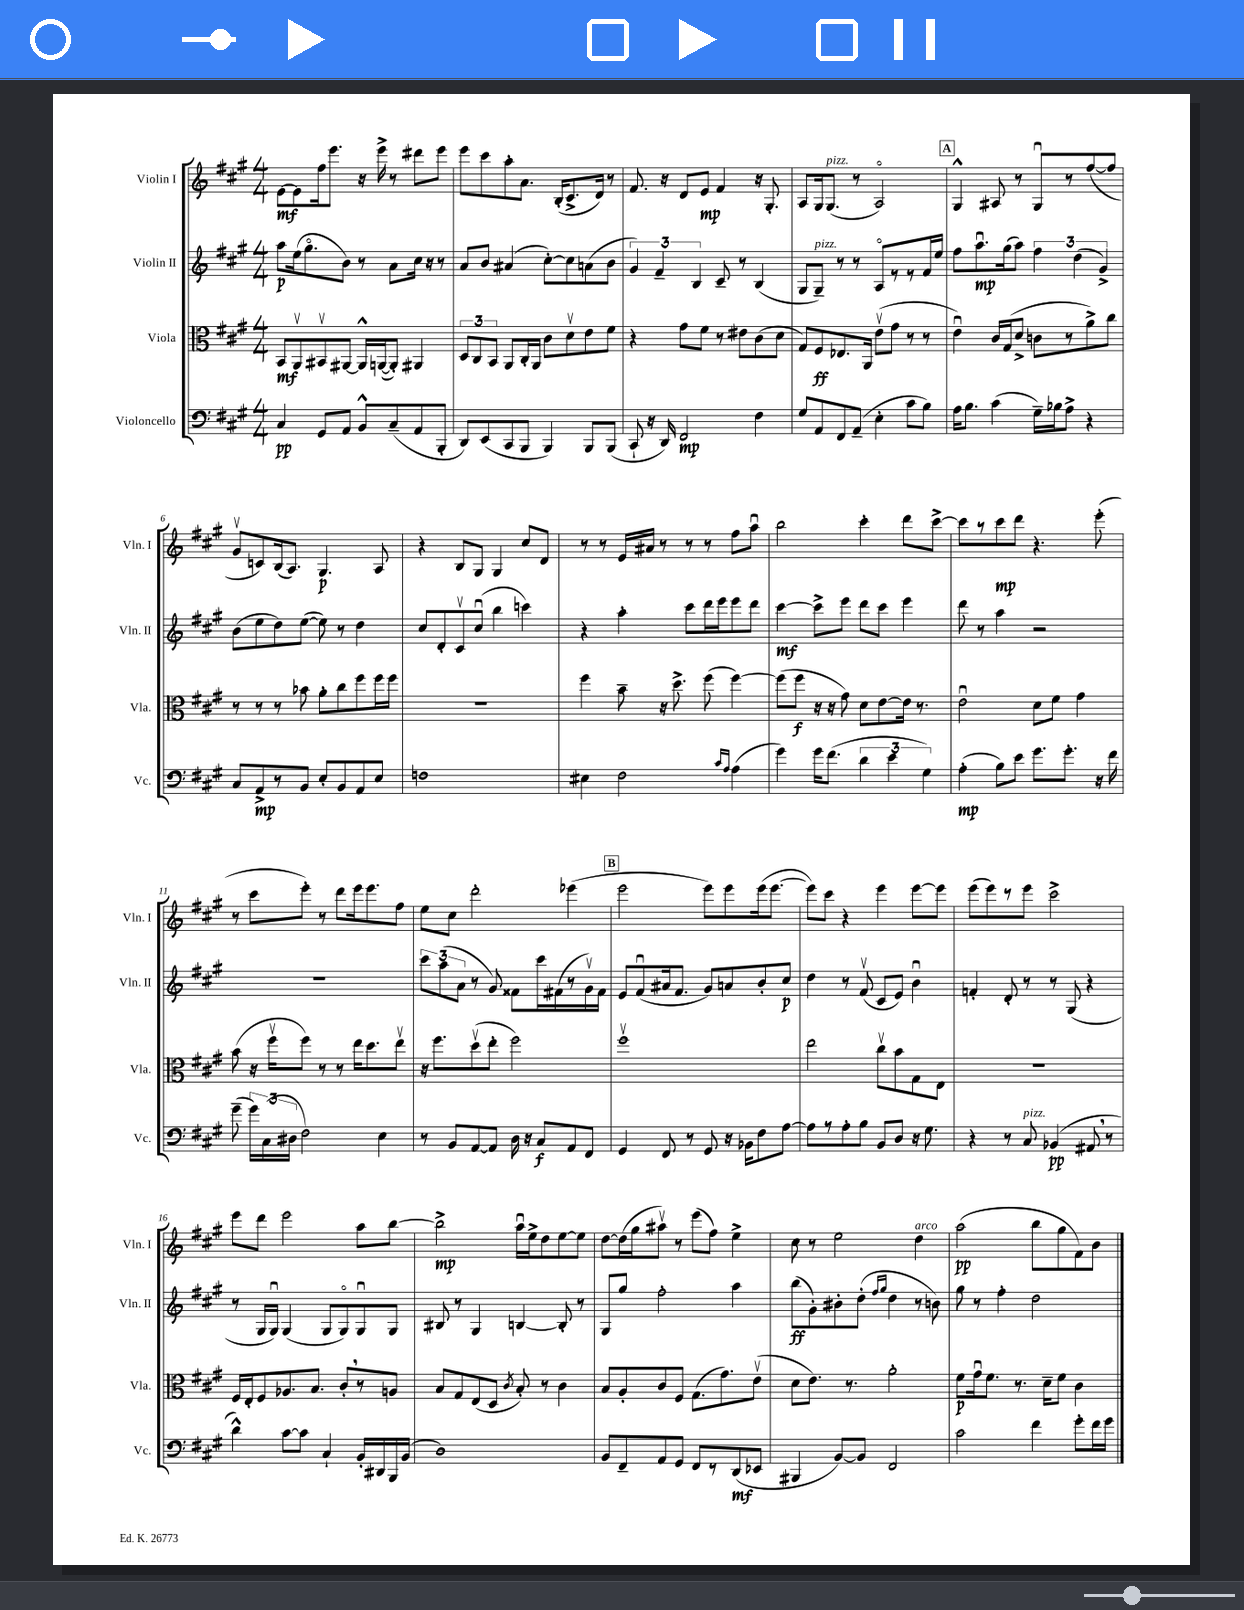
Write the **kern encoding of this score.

**kern	**kern	**kern	**kern
*staff4	*staff3	*staff2	*staff1
*clefF4	*clefC3	*clefG2	*clefG2
*k[f#c#g#]	*k[f#c#g#]	*k[f#c#g#]	*k[f#c#g#]
*M4/4	*M4/4	*M4/4	*M4/4
4C#	8BB	8aa	[8e
.	8AAv	(16ee	8e]
.	.	8.gg#o	.
8GG#	8BB#v	.	16ff#
.	.	.	8.eee
8AA	[8AA#	8b)	.
8BB^^	16AA#^^]	8r	16r
.	([16AA	.	16eee^
(8C#~	8AA'])	8a	8r
8AA	4AA#	16cc#	8ddd#
.	.	16r	.
8BBB'	.	8r	8eee
=	=	=	=
8DD)	12D	8a	8eee
.	12C#	.	.
(8EE	.	8b	8ccc#
.	12BB	.	.
8CC#	8AA	(4a#	8aa'
8BBB	16C#'	.	8.a
.	16AA	.	.
4BBB)	8c#	[8cc#')	.
.	.	.	(16B'
.	8dv	8cc#]	8.c#^
8BBB	8e	(8a	.
.	.	.	16d)
(8BBB	8f#	8b	8r
=	=	=	=
8CC#`	4r	6g#)	8.f#
16r	.	.	.
.	.	6f#~	.
16DD)	.	.	16r
2FF#	8g#	.	8d
.	.	6B	.
.	8f#	.	8e
.	8r	8c#~	4f#
.	8e#	8r	.
4F#	(8c#	(4B	16r
.	.	.	8.G#'
.	8d	.	.
=	=	=	=
8G#	8G#)	8G#	8A
8AA	8F#	8G#~)	16G#
.	.	.	(8.G#
8FF#	8.E-	8r	.
(8AA~	.	8r	8r
.	16AA	.	.
4E'	(8ev	8Ao	2Ao)
.	8g#	8r	.
8c#	8r	8r	.
8B)	8r	16f#	.
.	.	16ee	.
=	=	=	=
16A	4eu)	8ff#	4G#^^
8.B	.	.	.
.	.	8.aau	.
(4c#	16c#	.	8A#
.	(16G#	(16gg#	.
.	8d^	8aa)	8r
16G#~)	8c	6ff#	8G#u
16B-	.	.	.
8A^	8r	.	8r
.	.	(6dd	.
4r	8a^)	.	([8ff#
.	.	6g#^)	.
.	8cc#	.	8ff#]
=	=	=	=
8C#	8r	(8b	8g#v
8AA^	8r	8ee	8c)
8r	8r	8dd)	(16B
.	.	.	8.A)
8BB	8b-	([8ee	.
8E'	8a'	8ee])	4.G#
8BB	8cc#	8r	.
8AA	8ff#	4dd	.
8E	16ff#	.	8A
.	16ff#	.	.
=	=	=	=
1F	1r	8cc#	4r
.	.	8d'	.
.	.	8c#v	8B
.	.	(8cc#u	8G#
.	.	4bb	4G#
.	.	4ccc)	8cc#
.	.	.	8d
=	=	=	=
4E#	4ff#	4r	8r
.	.	.	8r
2F#	8b~	4aa'	16e
.	.	.	16a#
.	16r	.	8r
.	8.dd^	.	.
.	.	8ccc#	8r
.	(8ff#	16ddd	8r
.	.	16eee	.
16qqc#	.	.	.
16qqA	.	.	.
(4A	[4ff#)	8eee	8ff#
.	.	8ddd	8aau
=	=	=	=
4g#)	(8ff#]	[4ccc#	2bb
.	8ff#	.	.
16g#	16r	8ccc#^]	.
(8.f#	16r	.	.
.	8g#)	8eee	.
6d	8d	8ddd	4ccc#'
.	[8e	8ccc#	.
6e	.	.	.
.	16e]	4eee	8ddd
.	8.r	.	.
6G#)	.	.	.
.	.	.	[8ccc#^
=	=	=	=
(4A'	2eu	8ddd	8ccc#]
.	.	8r	8r
8B)	.	4aa	8ccc#
8e	.	.	8ddd
8.g#	8d	2r	4.r
.	8f#	.	.
8.g#'	.	.	.
.	4g#	.	.
16r	.	.	(8eee'
16f#	.	.	.
=	=	=	=
(8g#~	(8b	1r	8r
24g#)	16r	.	8ccc#
(24C#	.	.	.
.	16ff#v	.	.
24D#	.	.	.
2F#)	8ff#)	.	8eee')
.	8r	.	8r
.	8r	.	8ddd
.	16ee	.	16eee
.	8.dd	.	8.eee
4E	.	.	.
.	8eev	.	8ff#
=	=	=	=
8r	16r	12ccc#	8ee
.	8.ff#	.	.
.	.	(12aa	.
8BB	.	.	8cc#
.	.	12a	.
[8AA	(8ddv	8r	2ddd'
8AA]	8ee'	8g#)	.
16D	2ff#)	8f##	.
16r	.	.	.
8C#	.	16ccc#	.
.	.	(16f#	.
8AA	.	8r	(4eee-
8FF#	.	16g#v)	.
.	.	16f#	.
=	=	=	=
4GG#	1ff#v	8e	2eee
.	.	(8f#u	.
8FF#	.	16a#	.
.	.	8.f#	.
8r	.	.	.
8GG#	.	8g#)	8eee)
16r	.	8a	8eee
16BB-	.	.	.
8F#	.	8b'	(16eee
.	.	.	[8.eee
[8A	.	8cc#	.
=	=	=	=
8A]	2ee	4dd	8eee])
8r	.	.	8ccc#
8A'	.	8r	4r
8B	.	(8f#v	.
8BB	8cc#v	8c#	4eee
8D	8b	8e)	.
16r	8G#	4bu	[8eee
8.G#	.	.	.
.	8E	.	8eee]
=	=	=	=
4r	1r	4f'	(8eee
.	.	.	8eee)
8r	.	8d'	8r
8C#	.	8r	8eee
(4BB-	.	8r	2ccc#^
.	.	(8G#	.
8AA#	.	4r	.
8r	.	.	.
=	=	=	=
4d^^)	16F#	8r	8eee
.	16E'	.	.
.	8F#	16G#	8ddd
.	.	16G#u)	.
[8c#	8.A-	(4G#	2eee
8c#]	.	.	.
.	8.B	.	.
4C#`	.	8G#	.
.	8c#'	8G#o)	.
16BB'	8r	8G#u	8aa
16DD#	.	.	.
16BBB	8A	8G#	[8bb
(16BB	.	.	.
=	=	=	=
1D)	8B	8B#	2bb^]
.	8G#	8r	.
.	(8E	4G#	.
.	8D	.	.
.	8qc#	.	.
.	8B')	[4B	16aau
.	.	.	16ee^
.	8r	.	8dd
.	4c#	8B']	[8ee
.	.	8r	8ee]
=	=	=	=
8BB	8B	8G#	[8dd
8FF#~	8A'	8gg#	(16dd]
.	.	.	16gg#
8AA	8c#	2ff#'	8aa#v)
8GG#	8F#	.	8r
8FF#	(8.G#	.	(8eee
8r	.	.	8ff#)
.	8.g#)	.	.
(8DD	.	4aa	4ee^
8EE-	(8ev	.	.
=	=	=	=
4BBB#	8d	(8bb	8cc#
.	8.e)	8g#')	8r
[8BB)	.	8b#'	2ee
.	8.r	.	.
8BB]	.	(8dd'	.
.	.	16qqff#	.
.	.	16qqgg#	.
2FF#	2a'	4dd	.
.	.	8r	4dd
.	.	8b)	.
=	=	=	=
2c#	8f#	8gg#	(2aa
.	16g#u	8r	.
.	8.f#	.	.
.	.	4ff#'	.
.	8.r	.	.
4f#	.	2dd	8bb
.	16d~	.	.
.	8f#	.	8gg#
8g#'	4c#	.	8f#)
16f#	.	.	8b
16g#	.	.	.
==	==	==	==
*-	*-	*-	*-
